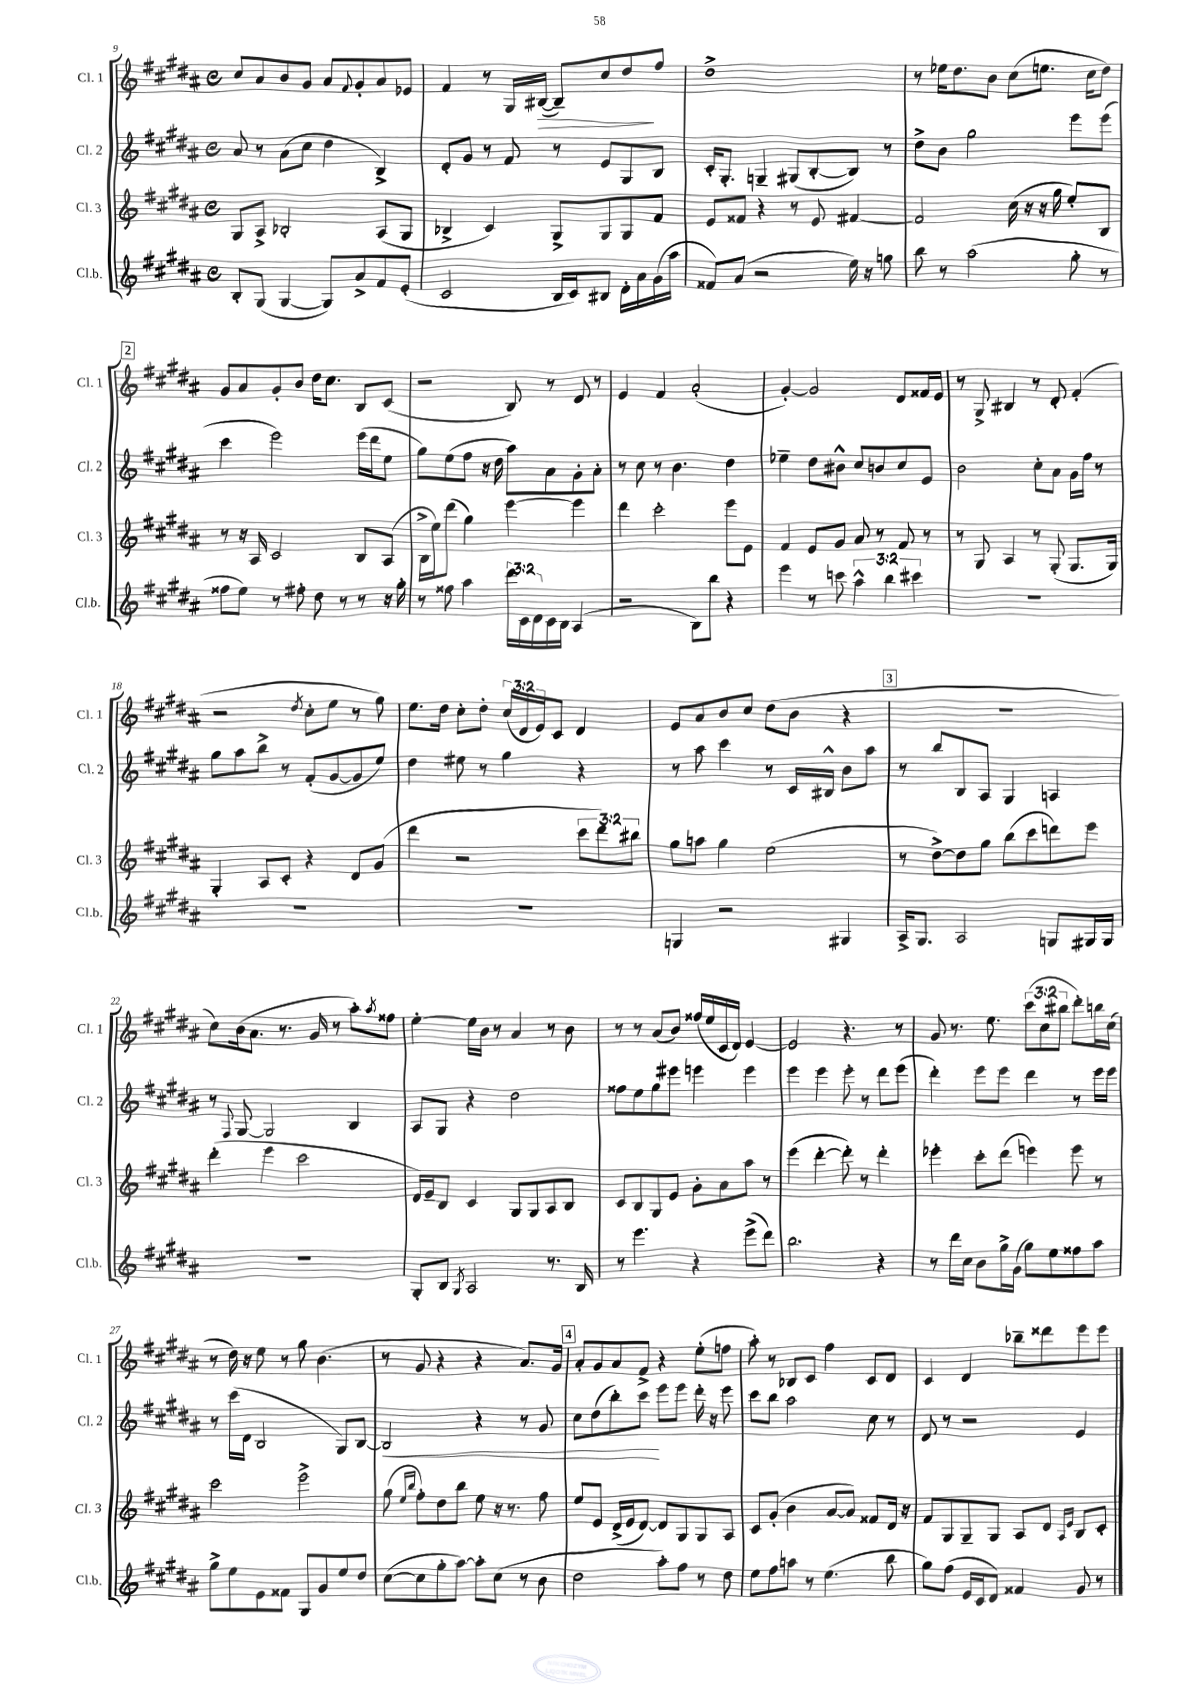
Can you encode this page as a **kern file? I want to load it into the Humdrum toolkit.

**kern	**kern	**kern	**kern
*staff4	*staff3	*staff2	*staff1
*clefG2	*clefG2	*clefG2	*clefG2
*k[f#c#g#d#a#]	*k[f#c#g#d#a#]	*k[f#c#g#d#a#]	*k[f#c#g#d#a#]
*M4/4	*M4/4	*M4/4	*M4/4
*met(c)	*met(c)	*met(c)	*met(c)
8B'/L	8G#/L	8a#/	8cc#/L
(8G#/J	8A#^/J	8r	8a#/
[4G#/	2B-'/	(8a#\L	8b/
.	.	8cc#\J	8g#/J
8G#/]L)	.	4dd#\	8a#/L
.	.	.	8qqf#/
8a#^/	.	.	8g#'/
8f#/	(8A#/L	4B^/)	8a#/
(8e'/J	8G#/J	.	8e-/J
=	=	=	=
2c#/	4B-^/	8d#'/L	4f#/
.	.	8g#/J	.
.	4c#/)	8r	8r
.	.	8f#/	16G#/LL
.	.	.	([16B#/JJ
16B/LL	8G#^/L	8r	8B#~/]L)
16c#/J)	.	.	.
8B#/J	8G#/	8e/L	8cc#/
16d#'\LL	8G#/	8G#/	8dd#/
16a#\	.	.	.
(16g#\	8f#/J	8B/J	8ff#/J
16aa#\JJ	.	.	.
=	=	=	=
8f##/L)	8e/L	16c#'/LK	1dd#^
.	.	8.G#'/J	.
(8a#/J	8f##/J	.	.
2r	4r	4G~/	.
.	8r	(8G#/L	.
.	8e/	[8B'/	.
16ee\)	[4f#/	8B/]J)	.
16r	.	.	.
8gg\	.	8r	.
=	=	=	=
8bb\	2f#/]	8dd#^\L	8r
8r	.	8b\J	16ee-\LK
.	.	.	8.dd#\
(2aa#\	.	2gg#\	.
.	.	.	8b\J
.	(16cc#\	.	(8cc#\L
.	16r	.	.
.	16r	.	8.ee\J
.	16gg#\	.	.
8gg#'\	8ee'/L)	8eee\L	.
.	.	.	16cc#\LK
8r	8B/J	(8eee\J	8dd#\J)
=	=	=	=
8ff##\L	8r	4ccc#\	8g#/L
8ee\J)	16r	.	8a#/
.	16A#/	.	.
8r	2c#/	2eee\)	8g#'/
8ff#'\	.	.	8b/J
8dd#\	.	.	16dd#\LK
.	.	.	8.cc#\J
8r	.	.	.
8r	8B/L	(16eee\LL	8B/L
.	.	16ddd#\J	.
16r	(8A#/J	8ee\J	(8c#/J
16gg#'\	.	.	.
=	=	=	=
8r	16B^\LL	8gg#\L)	2r
.	16ee\J)	.	.
8ff##\	(8ddd#\J	(8ee\	.
4aa#\	4gg#\)	8ff#\J	.
.	.	16r	.
.	.	16dd#\	.
24ddd#\LL	[4eee\	8aa#\L)	8B/)
24c#\	.	.	.
24d#\	.	.	.
16c#\	.	8a#\	8r
16B\JJ	.	.	.
(4A#/	4eee\]	8g#'\	8d#/
.	.	8a#'\J	8r
=	=	=	=
2r	4ddd#\	8r	4e/
.	.	8cc#\	.
.	2ccc#'\	8r	4f#/
.	.	4.b\	.
8B\L)	.	.	(2a#'/
8bb\J	.	.	.
4r	8eee\L	4dd#\	.
.	8e\J	.	.
=	=	=	=
4eee\	4f#/	4ee-~\	[4g#'/)
8r	8e/L	8dd#\L	2g#/]
8ccc\	8g#/J	8b#^^\J	.
6aa#^^\	8a#/	8cc#/L	.
.	8r	8b/	.
6bb\	.	.	.
.	8f#/	8cc#/	8d#/L
6ccc#\	.	.	.
.	8r	8e/J	16f##/L
.	.	.	16e/JJ
=	=	=	=
1r	8r	2b\	8r
.	8G#/	.	8G#^/
.	4A#/	.	4B#/
.	8r	8cc#'\L	8r
.	(8G#'/	8a#\J	8d#'/
.	8.G#/L	16g#\LL	(4f#'/
.	.	16ff#\JJ	.
.	.	8r	.
.	16G#/Jk)	.	.
=	=	=	=
1r	4G#'/	8gg#\L	2r
.	.	8aa#\	.
.	8A#/L	8bb^\J	.
.	8c#'/J	8r	.
.	.	.	8qdd#/
.	4r	(8f#'/L	8cc#'\L
.	.	[8g#/	8ee\J
.	8d#/L	8g#/]	8r
.	(8g#/J	8ee/J)	8gg#\)
=	=	=	=
1r	4ddd#\	4dd#\	8.ee\L
.	.	.	16dd#\Jk
.	2r	8ee#\	8cc#'\L
.	.	8r	8dd#'\J
.	.	4gg#\	(24cc#/LL
.	.	.	24d#/
.	.	.	24e/J)
.	.	.	8c#/J
.	12ccc#\L	4r	4d#/
.	12ddd#\)	.	.
.	12bb#\J	.	.
=	=	=	=
4G/	8gg#\L	8r	8e/L
.	8aa\J	8aa#\	8a#/
2r	4gg#\	4ccc#\	8b/
.	.	.	8cc#/J
.	(2ee\	8r	(8dd#\L
.	.	16c#/LL	8b\J
.	.	16B#^^/JJ	.
4G#/	.	8b\L	4r
.	.	8aa#\J	.
=	=	=	=
16A#^/LK	8r	8r	1r
8.G#/J	.	.	.
.	[8dd#^\L)	8bb/L	.
2A#/	8dd#\]	8B/	.
.	8gg#\J	8A#/J	.
.	(8bb\L	4G#/	.
.	8ccc#\	.	.
8G/L	8ddd\)	4A/	.
16G#/L	8eee\J	.	.
16G#/JJ	.	.	.
=	=	=	=
1r	(4ddd#'\	8r	8cc#\L)
.	.	8qqF#/	.
.	.	[8G#/	(16b\k
.	.	.	8.a#\J
.	4eee\	2G#/]	.
.	.	.	8.r
.	2ccc#\	.	.
.	.	.	16g#/
.	.	.	8r
.	.	4B/	8aa#'\L)
.	.	.	8qaa#/
.	.	.	8ff##\J
=	=	=	=
8G#'/L	16d#/LL)	8A#/L	[4ee'\
.	16e~/J	.	.
8B/J	8B/J	8G#/J	.
8qG#/	.	.	.
2A#/	4c#/	4r	16ee\]LL
.	.	.	16b\JJ
.	.	.	8r
.	8G#/L	2dd#\	4a#/
.	8G#/	.	.
8.r	8A#/	.	8r
.	8B/J	.	8b\
16B/	.	.	.
=	=	=	=
8r	8c#/L	8ff##\L	8r
4.eee\	8B/	8ee\	8r
.	8G#/	8gg#\	(8a#/L
.	8e/J	8eee#\J	8b/J)
4r	8g#'\L	4eee\	(16ff##/LL
.	.	.	16ee/
.	8a#\	.	16c#/
.	.	.	16d#/JJ)
(8eee^\L	8aa#\J	4eee\	[4e/
8ddd#\J)	8r	.	.
=	=	=	=
2.bb\	(4eee\	4eee\	2e/]
.	[4ddd#'\	4eee\	.
.	8ddd#'\])	8eee'\	4.r
.	8r	8r	.
4r	4ddd#'\	8ddd#\L	.
.	.	(8eee\J	8r
=	=	=	=
8r	4eee-'\	4ddd#'\)	8g#/
16ddd#\LL	.	.	8.r
16cc#\JJ	.	.	.
8b\L	8ccc#'\L	8eee\L	.
.	.	.	8.ee\
16gg#^\L	(8ddd#\J	8eee\J	.
(16g#\JJ	.	.	.
8gg#\L)	4eee\)	4ddd#\	(12ccc#\L
.	.	.	12cc#\
8ee\	.	.	.
.	.	.	12bb#\J
8ff##\	8eee\	8r	8ddd#'\L)
8aa#\J	8r	16eee\LL	16bb\L
.	.	16eee\JJ	(16cc#\JJ
=	=	=	=
8gg#^\L	2ccc#\	8r	8r
8ee\	.	(16ccc#\LL	16dd#\)
.	.	16d#\JJ	16r
8e\	.	2B/	8ee\
8f##\J	.	.	8r
8G#/L	2eee^\	.	8gg#\
8g#/	.	.	(4.b\
8ee/	.	8G#/L)	.
8dd#/J	.	[8B/J	.
=	=	=	=
([8cc#\L	(8gg#\	2B/]	8r
.	16qqee/LL	.	.
.	16qqbb/JJ	.	.
8cc#\]	8ff#'\L)	.	8g#/
8gg#'\	8dd#\	.	4r
[8aa#\J)	8bb\J	.	.
8aa#'\]L	8ee\	4r	4r
(8cc#\J	16r	.	.
.	8.r	.	.
8r	.	8r	8.a#/L)
8b\	8ff#\	8g#/	.
.	.	.	16g#/Jk
=	=	=	=
2dd#\	8ee/L	8cc#\L	8a#'/L
.	8e/J	(8dd#\	8g#/
.	(16d#^/LL	8bb'\)	8a#/
.	16e/J	.	.
.	[8d#/J)	8ccc#\J	8f#^/J
8aa#'\L)	8d#/]L	8eee\L	4r
8ff#\J	8G#/	8eee\J	.
8r	8G#/	16ddd#'\	(8ee'\L
.	.	16r	.
8dd#\	8A#/J	8eee\	8ff\J
=	=	=	=
8ee\L	8c#/L	8ccc#\L	8aa#'\)
8ff#\	(8g#'/J	8bb\J	8r
8aa\J	4b\	2aa#\	8B-/L
8r	.	.	8c#/J
(4.ee\	[8a#/L	.	4ff#\
.	8a#/]J)	.	.
.	8f##/L	8cc#\	8c#/L
8bb\	16d#/Jk	8r	8d#/J
.	16r	.	.
=	=	=	=
8gg#\L)	8f#/L	8d#/	4c#/
(8ff#\J	8G#/	8r	.
16e/LL	8G#~/	2r	4d#/
16c#/J	.	.	.
8d#/J)	8G#/J	.	.
4f##/	8A#/L	.	8bb-~\L
.	8d#/J	.	8ddd##\
.	16qqA#/LL	.	.
.	16qqe/JJ	.	.
8g#/	8B/L	4e/	8eee\
8r	8c#'/J	.	8eee\J
==	==	==	==
*-	*-	*-	*-
